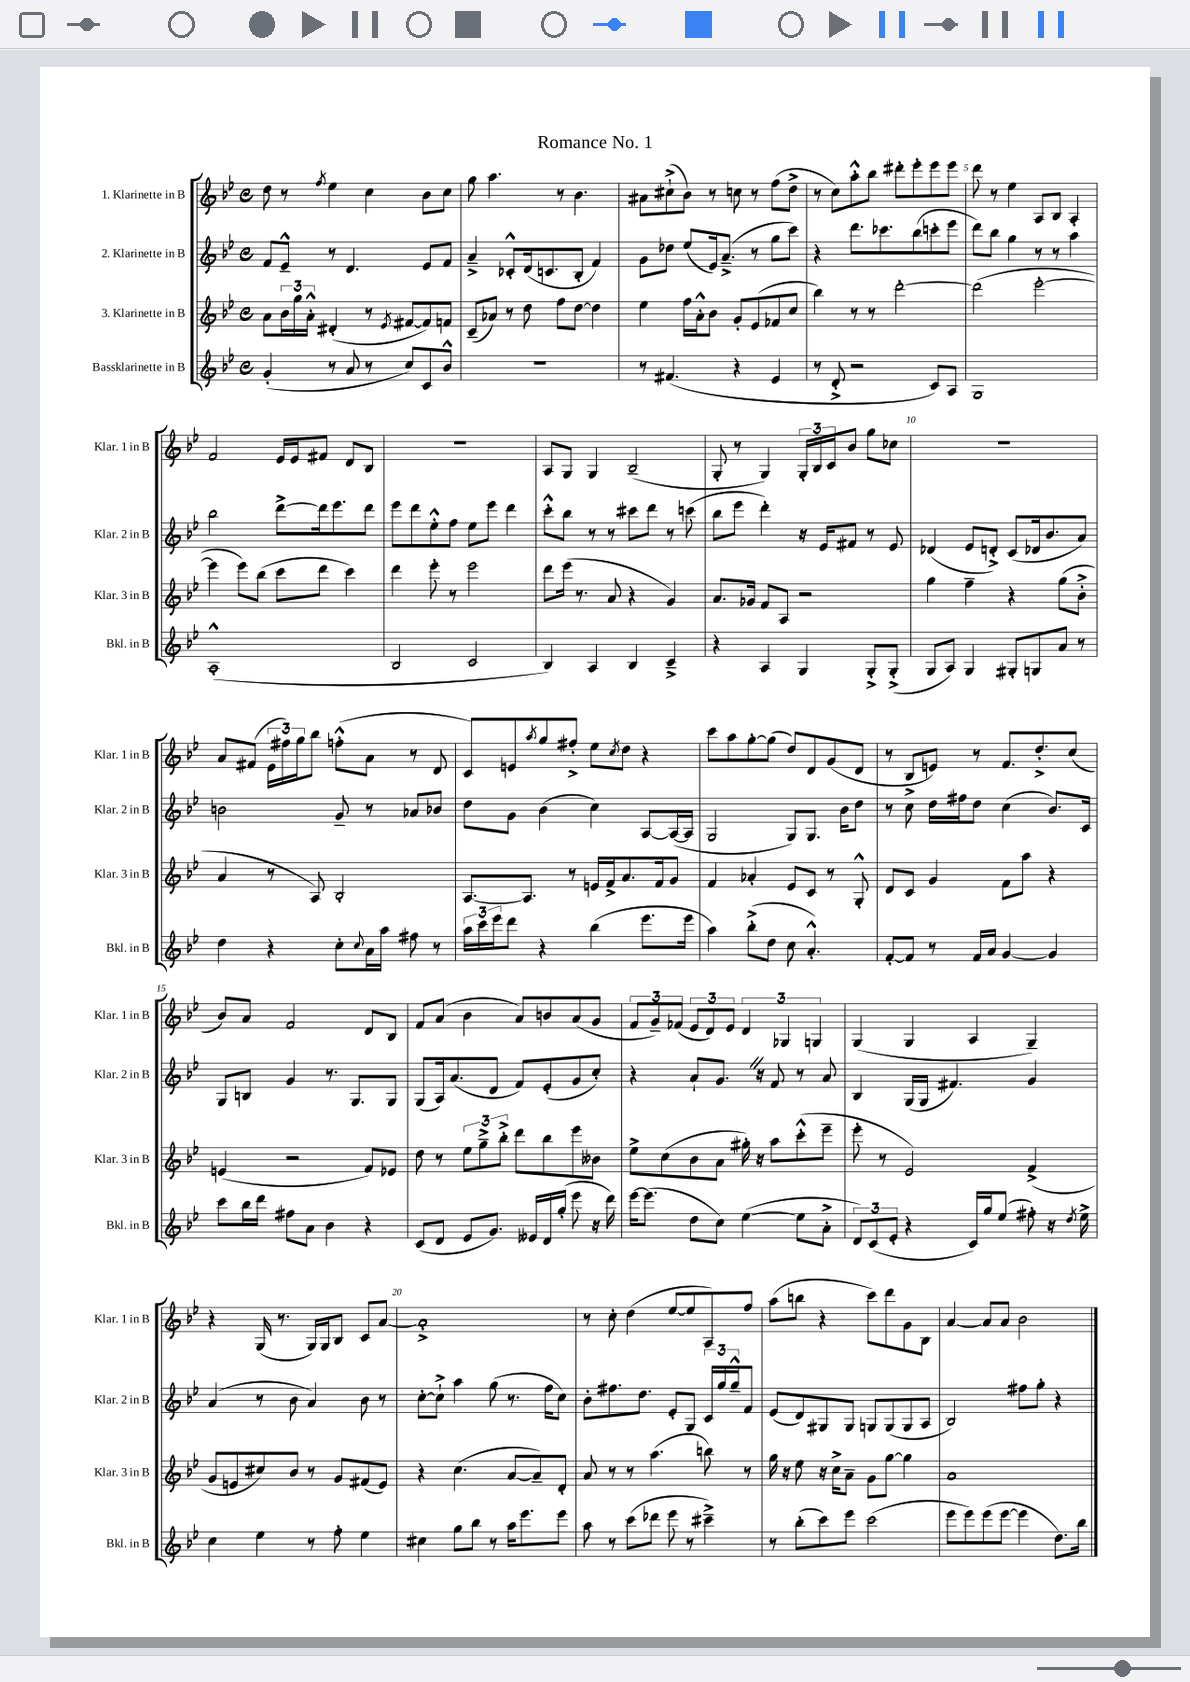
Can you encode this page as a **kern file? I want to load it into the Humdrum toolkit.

**kern	**kern	**kern	**kern
*staff4	*staff3	*staff2	*staff1
*clefG2	*clefG2	*clefG2	*clefG2
*k[b-e-]	*k[b-e-]	*k[b-e-]	*k[b-e-]
*M4/4	*M4/4	*M4/4	*M4/4
*met(c)	*met(c)	*met(c)	*met(c)
(4g'	8a	8f	8dd
.	24b-	8e-~^^	8r
.	24gg	.	.
.	24a'^^	.	.
.	.	.	8qff
8r	(4d#'	8r	4ee-
8a	.	4.d	.
8r	8r	.	4cc
.	8qe-	.	.
8cc)	[8f#	.	.
8c	8f#])	8e-	8b-
8b-^^	8f	8f	8cc
=	=	=	=
1r	(8c~	4a~^	8gg
.	8a-)	.	4.aa
.	8r	8c-'^^	.
.	8dd	(16d	.
.	.	8.c	.
.	8ff	.	8r
.	[8dd	8B-'	4.b-
.	4dd]	4f)	.
=	=	=	=
8r	4ee-	8g	8a#
(4.f#	.	8dd-	(8cc#`^
.	16ff	(8ee-	8b-)
.	16a'^^	.	.
.	8b-	16e-)	8r
.	.	(8.a~^	.
4r	8g'	.	8cc
.	(8e-	8r	8r
4e-	8f-	8gg	(8ff
.	8cc	8ccc)	8dd^
=	=	=	=
8r	4bb-)	4r	8r
8d'^	.	.	8cc)
2r	8r	8.ddd	8aa'^^
.	8r	.	8bb-
.	.	8.ccc-	.
.	[2ddd'	.	8ddd#'
.	.	(8bb-	8eee-'
8c)	.	8ccc'	8eee-
8A	.	8eee-	8eee-
=	=	=	=
1G	(2ddd]	8ddd)	8ddd
.	.	8bb-	8r
.	.	4gg	4ee-
.	[2eee-'	8r	8A
.	.	8r	8B-
.	.	4aa	4A'
=	=	=	=
(1A'^^	4eee-]	2bb-	2f
.	8eee-)	.	.
.	(8bb-	.	.
.	8ccc	[8ddd^	16e-
.	.	.	16e-
.	8ddd	16ddd]	8f#
.	.	8.eee-	.
.	4ccc)	.	8d
.	.	8ddd	8B-
=	=	=	=
2B-	4ddd	8eee-	1r
.	.	8ddd	.
.	8eee-'	8ee-'^^	.
.	8r	8ff	.
2c	2eee-	8ee-	.
.	.	8eee-	.
.	.	4ddd	.
=	=	=	=
4B-)	8ddd	8ccc'^^	8A
.	(16eee-	8bb-	8G
.	8.r	.	.
4A	.	8r	4G
.	8a	8r	.
4B-	4r	8ccc#	(2B-~
.	.	8ddd	.
4c~^	4g)	8r	.
.	.	(8ccc	.
=	=	=	=
4r	8.a	8bb-	8G'
.	.	8eee-	8r
.	16g-	.	.
4A	8f	4ddd')	4G)
.	8A	.	.
4G	2r	16r	24G'
.	.	.	24B-
.	.	16e-	.
.	.	.	24c
.	.	8f#	8b-
8G'^	.	8r	8gg
(8G'^	.	8e-	8cc-
=	=	=	=
8G	4gg	(4d-	1r
8A)	.	.	.
4G	4ff~	8e-	.
.	.	8d'^)	.
8G#'	4r	(8c	.
8G	.	16d-	.
.	.	8.b-	.
8a	(8gg	.	.
8r	8b-'^	8a)	.
=	=	=	=
4dd	4a	2b	8a
.	.	.	(8f#
4r	8r	.	24e-
.	.	.	24ff#)
.	.	.	24gg
.	8A)	.	8bb-
8cc'	2B-'	8g~	(8ff'^^
8qqcc	.	.	.
16a	.	8r	8a
16aa	.	.	.
8ff#	.	8a-	8r
8r	.	8b-	8d
=	=	=	=
24aa	[8.A	8dd	8c)
24ccc	.	.	.
24eee-	.	.	.
8ddd	.	8g	8e
.	8.A]	.	.
.	.	.	8qaa
4r	.	(4b-	8gg
.	8r	.	8ff#'^
(4bb-	16e	4cc)	8ee-
.	16f^	.	.
.	.	.	8qcc
.	8.a	.	8dd
8.eee-	.	[8A	4r
.	16f	.	.
.	8g	(16A_	.
16eee-	.	16A]	.
=	=	=	=
4aa)	4f	2G	8ccc
.	.	.	8aa
(8bb-'^	4a-'	.	[8gg'
8dd	.	.	(8gg]
8cc	8e-	8G)	8dd)
4.a'^^)	8c	8.G	8d
.	8r	.	(8g
.	.	16b-	.
.	8G'^^	8dd	8d
=	=	=	=
[8f'	8d	8r	8r
8f]	8c	8cc^	8B-
8r	4g	16dd	8e)
.	.	16ff#	.
16f	.	8dd	8r
16a	.	.	.
[4g	8f	(4cc	8.f
.	8aa	.	.
.	.	.	8.dd'^
4g]	4r	8.b-)	.
.	.	.	(8cc
.	.	16c	.
=	=	=	=
8ccc	(4e	8G	8b-)
16bb-	.	8B	8a
16ddd	.	.	.
8ff#	2r	4g	2f
8a	.	.	.
4b-	.	8.r	.
.	.	8.G	.
4r	8f)	.	8d
.	8e-	8G	8B-
=	=	=	=
(8c	8dd	(8G	8f
8d	8r	16A)	(8a
.	.	(8.a	.
8e-	12ee-	.	4b-
.	12gg~^	.	.
8.g)	.	8d	.
.	12bb-'^	.	.
.	8ddd	8f)	8a)
16e--	.	.	.
16d	8bb-	(8e-'	8b
(16gg'	.	.	.
8eee-	8eee-	8g	(8a
16r	8b--	8cc')	8g
16ddd)	.	.	.
=	=	=	=
[16eee-	8ee-^	4r	12f
(8.eee-]	.	.	.
.	.	.	12g~)
.	(8cc	.	.
.	.	.	(12f-
8dd	8b-	8a`	12e-
.	.	.	12d)
8cc)	8a	8.g	.
.	.	.	12e-
([4ee-	16gg#')	.	6d
.	16r	16r	.
.	8aa	8f	.
.	.	.	6G-
8ee-]	(8ccc'^^	8r	.
.	.	.	6G
8a'^	8eee-~	8a	.
=	=	=	=
12d)	8eee-'	4B-	(4G
(12c	.	.	.
.	8r	.	.
12e-'	.	.	.
4r	2e-)	(16G	4G
.	.	16G	.
.	.	4.f#)	.
16c)	.	.	4A
16gg	.	.	.
(8ee-	.	.	.
8ff#')	(4f^	4g	4G~)
16r	.	.	.
8qdd	.	.	.
16ee-^	.	.	.
=	=	=	=
4cc	8g	(4a	4r
.	8e	.	.
4ee-	8cc#)	8r	(16G
.	.	.	8.r
.	8b-	8b-	.
8r	8r	4a)	16G)
.	.	.	16G
8ff'	8g	.	8B-
4ee-	(8f#	8b-	8c
.	8e)	8r	[8a
=	=	=	=
4cc#	4r	[8cc'	1a'^]
.	.	8cc`^]	.
8gg	(4.cc	4aa	.
8bb-	.	.	.
8r	.	(8gg	.
16aa	[8a	8.r	.
8.eee-	.	.	.
.	8a~])	.	.
.	.	16ff	.
8eee-	8d'	8cc)	.
=	=	=	=
8aa	8a	8b-'	8r
8r	8r	8.ff#	8cc'
(8ccc	8r	.	(4dd
.	.	8.dd	.
8ddd-	(4.aa	.	.
8eee-	.	8e-'	[8ee-
8r	.	8G	8ee-]
4ccc#~^)	8bb)	24c	8A)
.	.	24gg	.
.	.	24gg~^^	.
.	8r	8f	8ff
=	=	=	=
8r	16gg	(8e-	(8aa
.	16r	.	.
(8bb-'	8ee-	8d)	8bb
8ccc)	16r	8G#	4r
.	16cc^	.	.
8eee-	8a~	8G#	.
(2ccc	8g	8G	8ccc)
.	[8gg	(8G	8ddd
.	4gg]	8G	8g
.	.	8A	8B-
=	=	=	=
8eee-	1a	2B-)	[4a
8eee-)	.	.	.
(8eee-	.	.	8a]
[8eee-	.	.	8a
4eee-]	.	8ff#	2b-
.	.	8gg'	.
8.dd)	.	4r	.
16bb-	.	.	.
==	==	==	==
*-	*-	*-	*-
